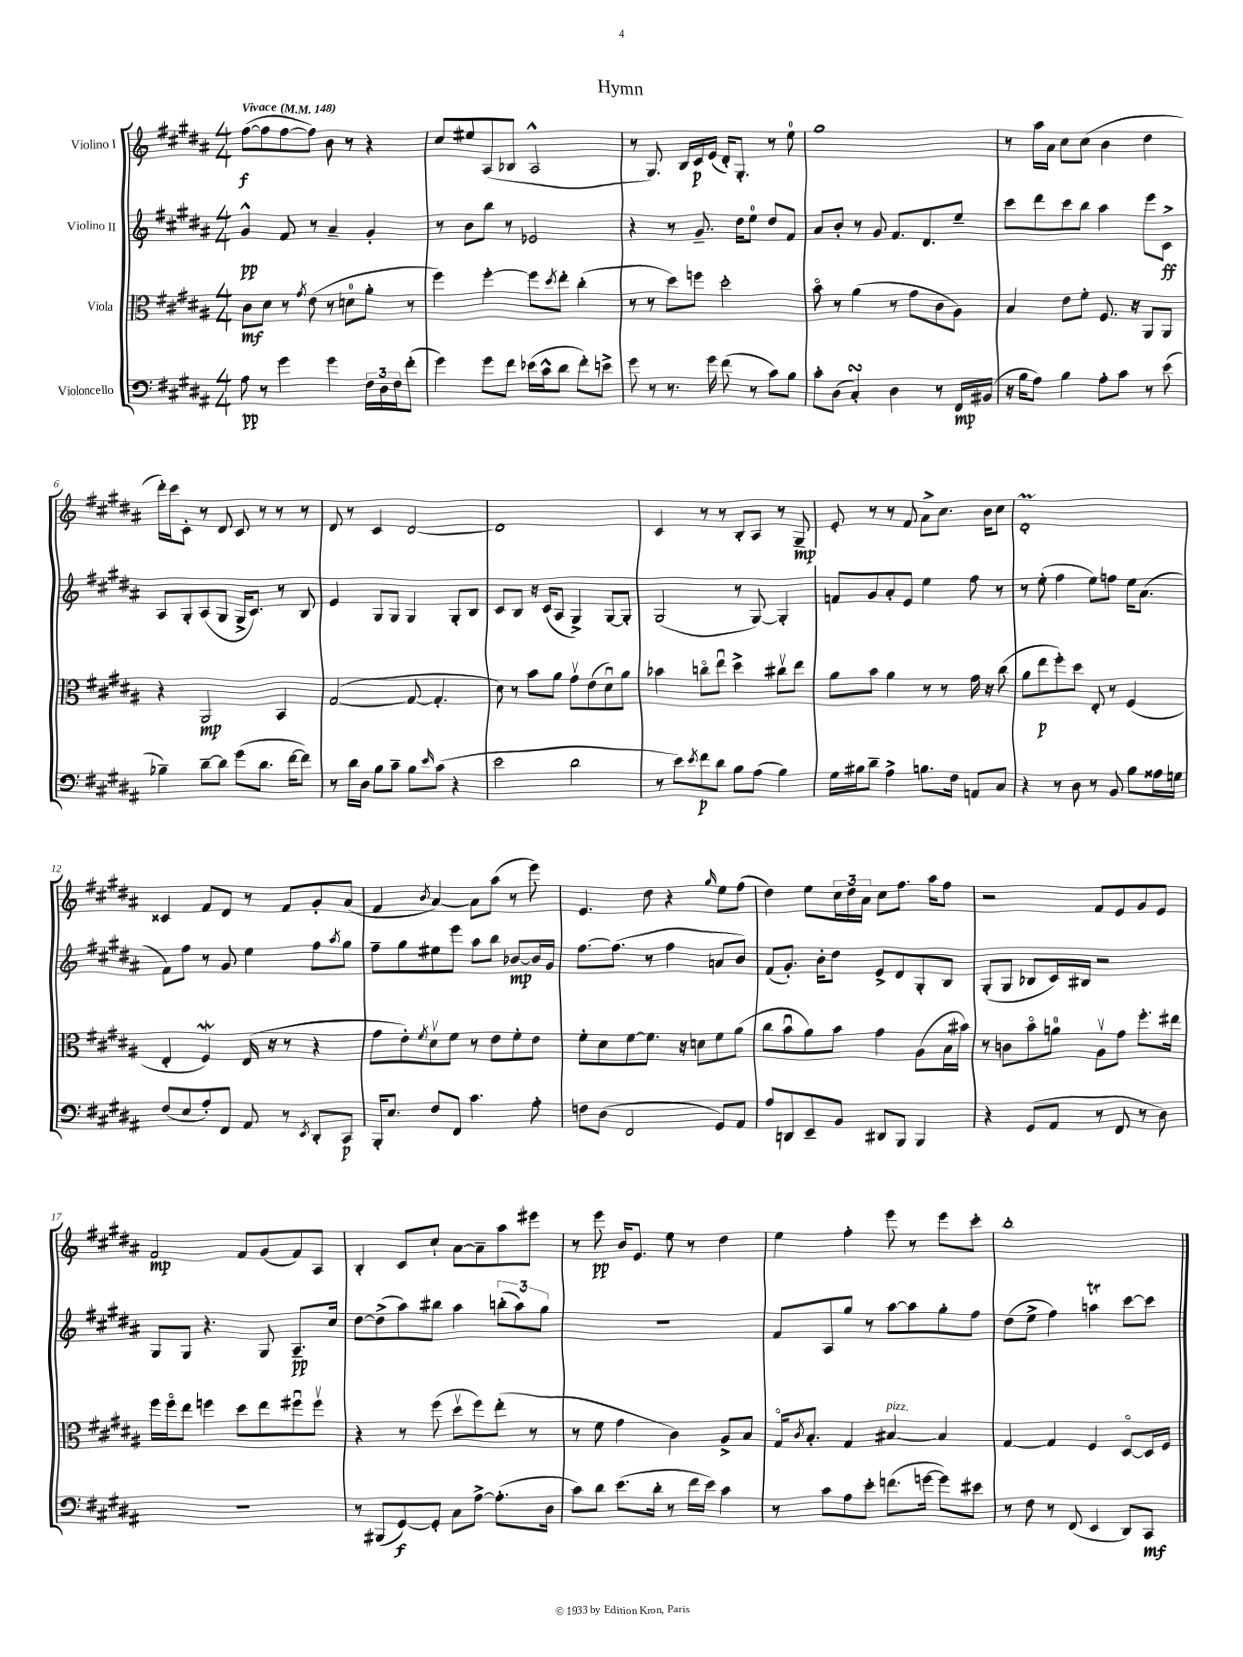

**kern	**dynam	**kern	**dynam	**kern	**dynam	**kern	**dynam
*part4	*part4	*part3	*part3	*part2	*part2	*part1	*part1
*staff4	*staff4	*staff3	*staff3	*staff2	*staff2	*staff1	*staff1
*I"Violoncello	*	*I"Viola	*	*I"Violino II	*	*I"Violino I	*
*clefF4	*	*clefC3	*	*clefG2	*	*clefG2	*
*k[f#c#g#d#a#]	*	*k[f#c#g#d#a#]	*	*k[f#c#g#d#a#]	*	*k[f#c#g#d#a#]	*
*M4/4	*	*M4/4	*	*M4/4	*	*M4/4	*
*MM148	*	*MM148	*	*MM148	*	*MM148	*
=1	=1	=1	=1	=1	=1	=1	=1
!	!	!	!	!	!	!LO:TX:a:B:t=Vivace	!
8A#\	pp	8c#\L	mf	4g#^^/	pp	([8ff#\L	f
8r	.	8d#\J	.	.	.	8ff#\]	.
4g#\	.	8r	.	8f#/	.	[8ff#\	.
.	.	8qg#/	.	.	.	.	.
.	.	(8e\	.	8r	.	8ff#\J])	.
4g#\	.	8r	.	4a#~/	.	8b\	.
.	.	8dn\L	.	.	.	8r	.
24F#\LL	.	8a#'\J	.	4g#'/	.	4r	.
24D#\	.	.	.	.	.	.	.
24F#\J	.	.	.	.	.	.	.
(8f#'\J	.	8r	.	.	.	.	.
=2	=2	=2	=2	=2	=2	=2	=2
4g#\)	.	4ff#\)	.	8r	.	8cc#/L	.
.	.	.	.	8b\L	.	8ee#X/	.
8g#\L	.	[4ff#'\	.	8bb\J	.	(8A#/	.
8f#\J	.	.	.	8r	.	8B-X/J	.
(16e-X\LL	.	8ff#\L]	.	2e-X/	.	2A#^^/	.
16c#^^\J	.	.	.	.	.	.	.
.	.	8qdd#/	.	.	.	.	.
8d#\J	.	8ee'\J	.	.	.	.	.
8f#'\L)	.	(4cc#'\	.	.	.	.	.
8en^\J	.	.	.	.	.	.	.
=3	=3	=3	=3	=3	=3	=3	=3
8g#\	.	8r	.	4r	.	8r	.
8r	.	8r	.	.	.	8.G#/)	.
8.r	.	8dd#\L)	.	8r	.	.	.
.	.	.	.	.	.	16B/LL	.
.	.	8ffn\J	.	8.g#~/	.	16c#/	p
16g#\	.	.	.	.	.	(16e/JJ	.
(8f#\	.	2dd#'\	.	.	.	16d#'/KL)	.
.	.	.	.	16dd#\KL	.	8.G#'/J	.
8r	.	.	.	8ee\J	.	.	.
8c#\L)	.	.	.	8dd#/L	.	8r	.
8B\J	.	.	.	8f#/J	.	8ee\	.
=4	=4	=4	=4	=4	=4	=4	=4
8c#'\L	.	8b\	.	8a#/L	.	1gg#	.
(8D#\J	.	8r	.	8b'/J	.	.	.
4C#sSSS'/)	.	(4a#\	.	8r	.	.	.
.	.	.	.	8g#/	.	.	.
4D#\	.	8r	.	8.f#/L	.	.	.
.	.	8g#\L	.	.	.	.	.
.	.	.	.	8.d#/	.	.	.
8r	.	8c#\	.	.	.	.	.
16FF#/LL	mp	8A#\J)	.	8ee~/J	.	.	.
(16BB#X/JJ	.	.	.	.	.	.	.
=5	=5	=5	=5	=5	=5	=5	=5
16r	.	4B/	.	8ccc#\L	.	8r	.
16B\KL	.	.	.	.	.	.	.
8A#\J)	.	.	.	8ddd#\	.	16aa#\LL	.
.	.	.	.	.	.	16a#\JJ	.
4B\	.	8e\L	.	8ccc#\	.	8cc#\L	.
.	.	8f#'\J	.	8bb\J	.	(8cc#\J	.
8A#'\L	.	8.F#/	.	4aa#\	.	4b\	.
8c#\J	.	.	.	.	.	.	.
.	.	16r	.	.	.	.	.
8r	.	8AA#/L	.	8eee\L	.	4dd#\	.
(8e\	.	8AA#/J	.	8c#^\J	ff	.	.
!!LO:LB:g=z
=6	=6	=6	=6	=6	=6	=6	=6
4B-X~\)	.	4r	.	8A#/L	.	16ddd#'\LL)	.
.	.	.	.	.	.	16ccc#\J	.
.	.	.	.	8G#'/	.	8c#'\J	.
[8d#~\L	.	2AA#/	mp	(8A#/	.	8r	.
8d#\J]	.	.	.	8G#/J	.	8d#/	.
(8g#\L	.	.	.	16G#^/KL	.	8c#/	.
.	.	.	.	8.c#/J)	.	.	.
8.d#\J	.	.	.	.	.	8r	.
.	.	4BB/	.	8r	.	8r	.
[16f#\KL	.	.	.	.	.	.	.
8f#\J])	.	.	.	8B/	.	8r	.
=7	=7	=7	=7	=7	=7	=7	=7
8r	.	([2G#/	.	4e/	.	8d#/	.
16d#\LL	.	.	.	.	.	8r	.
16D#\JJ	.	.	.	.	.	.	.
8B\L	.	.	.	8G#/L	.	4c#/	.
8c#~\J	.	.	.	8G#/J	.	.	.
8B\L	.	8G#/_	.	4G#/	.	[2d#/	.
16qqe/	.	.	.	.	.	.	.
(8c#\J	.	4.G#'/]	.	.	.	.	.
4r	.	.	.	8G#'/L	.	.	.
.	.	.	.	8B/J	.	.	.
=8	=8	=8	=8	=8	=8	=8	=8
2e\	.	8d#\)	.	8c#/L	.	1d#]	.
.	.	8r	.	8B/J	.	.	.
.	.	8b\L	.	16r	.	.	.
.	.	.	.	(16c#/KL	.	.	.
.	.	8a#\J	.	8A#/J	.	.	.
2d#\	.	8g#v\L	.	4G#^/)	.	.	.
.	.	(8e\	.	.	.	.	.
.	.	8d#u\)	.	[8G#/L	.	.	.
.	.	8a#\J	.	8G#'/J]	.	.	.
=9	=9	=9	=9	=9	=9	=9	=9
8r	.	4b-X\	.	(2G#/	.	4c#/	.
8e\L)	.	.	.	.	.	.	.
8qe/	.	.	.	.	.	.	.
8f#\	p	8ccn\L	.	.	.	8r	.
8d#\J	.	8eeu\J	.	.	.	8r	.
8B\L	.	4dd#^\	.	8r	.	8B'/L	.
(8A#\J	.	.	.	[8G#/)	.	8A#/J	.
4B\)	.	8cc#Xv\L	.	4G#'/]	.	8r	.
.	.	8ee\J	.	.	.	8G#~/	mp
=10	=10	=10	=10	=10	=10	=10	=10
16G#\LL	.	8a#\L	.	8fn/L	.	8e'/	.
16B#X\J	.	.	.	.	.	.	.
8d#~\J	.	8b\J	.	8g#/	.	8r	.
4A#^\	.	4a#\	.	8a#'/	.	8r	.
.	.	.	.	8e/J	.	8f#/	.
8.Bn\L	.	8r	.	4ee\	.	8a#^\L	.
.	.	8r	.	.	.	8.cc#\J	.
16F#\Jk	.	.	.	.	.	.	.
8AAn/L	.	16g#\	.	8ff#\	.	.	.
.	.	16r	.	.	.	16b\KL	.
8C#/J	.	(8cc#\	.	8r	.	8cc#\J	.
=11	=11	=11	=11	=11	=11	=11	=11
4r	.	8a#\L	.	8r	.	1d#m'	.
.	.	8ee\	p	(8ee'\	.	.	.
8r	.	8ff#'\)	.	4ff#\	.	.	.
8D#\	.	8dd#\J	.	.	.	.	.
8r	.	8E'/	.	8ee\L)	.	.	.
8BB/	.	8r	.	8ffn\J	.	.	.
8B\L	.	(4F#/	.	16ee\KL	.	.	.
.	.	.	.	(8.a#\J	.	.	.
16A##X\L	.	.	.	.	.	.	.
16Gn\JJ	.	.	.	.	.	.	.
!!LO:LB:g=z
=12	=12	=12	=12	=12	=12	=12	=12
(8F#/L	.	4E'/	.	8f#\L)	.	4c##X/	.
8E/	.	.	.	8ff#\J	.	.	.
8A#'/)	.	4F#W/)	.	8r	.	8f#/L	.
8FF#/J	.	.	.	8g#/	.	8d#/J	.
8AA#/	.	(16E/	.	4ee\	.	8r	.
.	.	16r	.	.	.	.	.
8r	.	8r	.	.	.	8f#/L	.
8qEE/	.	.	.	.	.	.	.
8DD#'/L	.	4r	.	8ff#\L	.	8g#'/	.
.	.	.	.	8qaa#/	.	.	.
8CC#/J	p	.	.	8gg#\J	.	(8a#/J	.
=13	=13	=13	=13	=13	=13	=13	=13
16BBB'/KL	.	8g#\L	.	8ff#~\L	.	4f#/	.
8.E/J	.	.	.	.	.	.	.
.	.	8e'\)	.	8gg#\	.	.	.
.	.	8qf#/	.	.	.	8qb/	.
8F#/L	.	8d#v\	.	8ee#X\	.	[4a#/)	.
8FF#/J	.	8f#\J	.	8eee\J	.	.	.
4.c#\	.	8r	.	8aa#\L	.	8a#\L]	.
.	.	8e\L	.	8bb\J	.	(8aa#\J	.
.	.	8f#'\	.	[8b-X/L	mp	8r	.
8A#'\	.	8e\J	.	16b-/L]	.	8eee\)	.
.	.	.	.	16g#/JJ	.	.	.
=14	=14	=14	=14	=14	=14	=14	=14
8Fn\L	.	8f#'\L	.	[8.ff#\L	.	4.e/	.
(8D#\J	.	8d#\	.	.	.	.	.
.	.	.	.	(8.ff#\J]	.	.	.
2FF#/	.	[8f#\	.	.	.	.	.
.	.	8.f#\J]	.	8r	.	8dd#\	.
.	.	.	.	4ff#\	.	4r	.
.	.	16r	.	.	.	.	.
.	.	8dn\L	.	.	.	.	.
.	.	.	.	.	.	16qqgg#/	.
8GG#/L)	.	8f#\	.	8an/L	.	8ee\L	.
8AA#/J	.	(8a#\J	.	8b/J)	.	(8ff#\J	.
=15	=15	=15	=15	=15	=15	=15	=15
8A#/L	.	8cc#\L	.	(8f#/L	.	4dd#\)	.
8DDn/	.	8bu\	.	8.g#'/J)	.	.	.
8EE~/	.	8a#\)	.	.	.	8ee\L	.
.	.	.	.	16b'\KL	.	.	.
8BB/J	.	8b\J	.	8dd#\J	.	24cc#\L	.
.	.	.	.	.	.	24dd#\	.
.	.	.	.	.	.	24a#\JJ	.
8DD#X/L	.	4g#\	.	8e^/L	.	8cc#\L	.
8BBB/J	.	.	.	8d#/	.	8.ff#\J	.
4BBB/	.	(8A#\L	.	8G#'/	.	.	.
.	.	.	.	.	.	16aa#\KL	.
.	.	16B\L	.	8B/J	.	8ff#\J	.
.	.	16b#X\JJ)	.	.	.	.	.
=16	=16	=16	=16	=16	=16	=16	=16
4r	.	8r	.	(8G#'/L	.	2r	.
.	.	8cn\L	.	8G#/J	.	.	.
(8GG#/L	.	8b\	.	8B-X/L	.	.	.
8AA#/J	.	8an\J	.	16c#/L)	.	.	.
.	.	.	.	16B#X/JJ	.	.	.
8r	.	8A#v\L	.	2r	.	8f#/L	.
8FF#/	.	8g#\J	.	.	.	8e/	.
8r	.	8.ff#'\L	.	.	.	8g#/	.
8D#\)	.	.	.	.	.	8e/J	.
.	.	16ee#X\Jk	.	.	.	.	.
!!LO:LB:g=z
=17	=17	=17	=17	=17	=17	=17	=17
1r	.	16ff#\LL	.	8G#/L	.	2f#/	mp
.	.	16ff#\J	.	.	.	.	.
.	.	8ee\J	.	8G#/J	.	.	.
.	.	4ffn\	.	4.r	.	.	.
.	.	8dd#\L	.	.	.	8f#/L	.
.	.	8ee\	.	8G#/	.	(8g#/	.
.	.	8ff#Xu\	.	8.A#~/L	pp	8f#/)	.
.	.	8ff#v\J	.	.	.	8A#/J	.
.	.	.	.	16cc#/Jk	.	.	.
=18	=18	=18	=18	=18	=18	=18	=18
8r	.	4r	.	[8dd#\L	.	4B'/	.
(8BBB#X/L	.	.	.	(8dd#^\]	.	.	.
[8GG#/)	f	8r	.	8aa#\)	.	8c#/L	.
8GG#'/J]	.	(8ff#\	.	8bb#X\J	.	8cc#`/J	.
8C#\L	.	8dd#v\L	.	4aa#\	.	[8a#\L	.
[8A#^\J	.	8ff#\)	.	.	.	8a#~\]	.
(8.A#'\L]	.	(8ee'\J	.	(12bbn'\L	.	8aa#\	.
.	.	.	.	12aa#\)	.	.	.
.	.	8r	.	.	.	8eee#X\J	.
.	.	.	.	12gg#\J	.	.	.
16D#\Jk	.	.	.	.	.	.	.
=19	=19	=19	=19	=19	=19	=19	=19
8c#\L)	.	8r	.	1r	.	8r	.
8d#\J	.	8f#\	.	.	.	8eee\	pp
(8.e\L	.	4g#\	.	.	.	16b/KL	.
.	.	.	.	.	.	8.e/J	.
16d#'\Jk	.	.	.	.	.	.	.
8r	.	4c#\)	.	.	.	8ee\	.
16f#\LL	.	.	.	.	.	8r	.
16e\JJ)	.	.	.	.	.	.	.
4c#\	.	8A#^/L	.	.	.	4dd#\	.
.	.	8B/J	.	.	.	.	.
=20	=20	=20	=20	=20	=20	=20	=20
8r	.	16G#/KL	.	8f#/L	.	4ee\	.
.	.	8qc#/	.	.	.	.	.
.	.	8.B'/J	.	.	.	.	.
8c#\L	.	.	.	8A#/	.	.	.
8A#\	.	4G#/	.	8gg#/J	.	4ff#'\	.
8e'\J	.	.	.	8r	.	.	.
!	!	!LO:TX:a:i:t=pizz.	!	!	!	!	!
(8.fn\L	.	[4B#X/	.	[8aa#\L	.	8eee\	.
.	.	.	.	8aa#\]	.	8r	.
[16gn\Jk	.	.	.	.	.	.	.
8g\L])	.	4B#/]	.	8gg#'\	.	8eee\L	.
8e#X\J	.	.	.	8ff#\J	.	8ccc#'\J	.
=21	=21	=21	=21	=21	=21	=21	=21
8r	.	[4G#/	.	(8dd#\L	.	1bb'	.
8F#\	.	.	.	8ee^\J	.	.	.
8r	.	4G#/]	.	4ff#\)	.	.	.
(8FF#/	.	.	.	.	.	.	.
4EE/	.	4F#/	.	4aanT\	.	.	.
8DD#/L)	.	[8D#/L	.	[8ccc#\L	.	.	.
8CC#/J	mf	16D#/L]	.	8ccc#\J]	.	.	.
.	.	16F#/JJ	.	.	.	.	.
==	==	==	==	==	==	==	==
*-	*-	*-	*-	*-	*-	*-	*-
